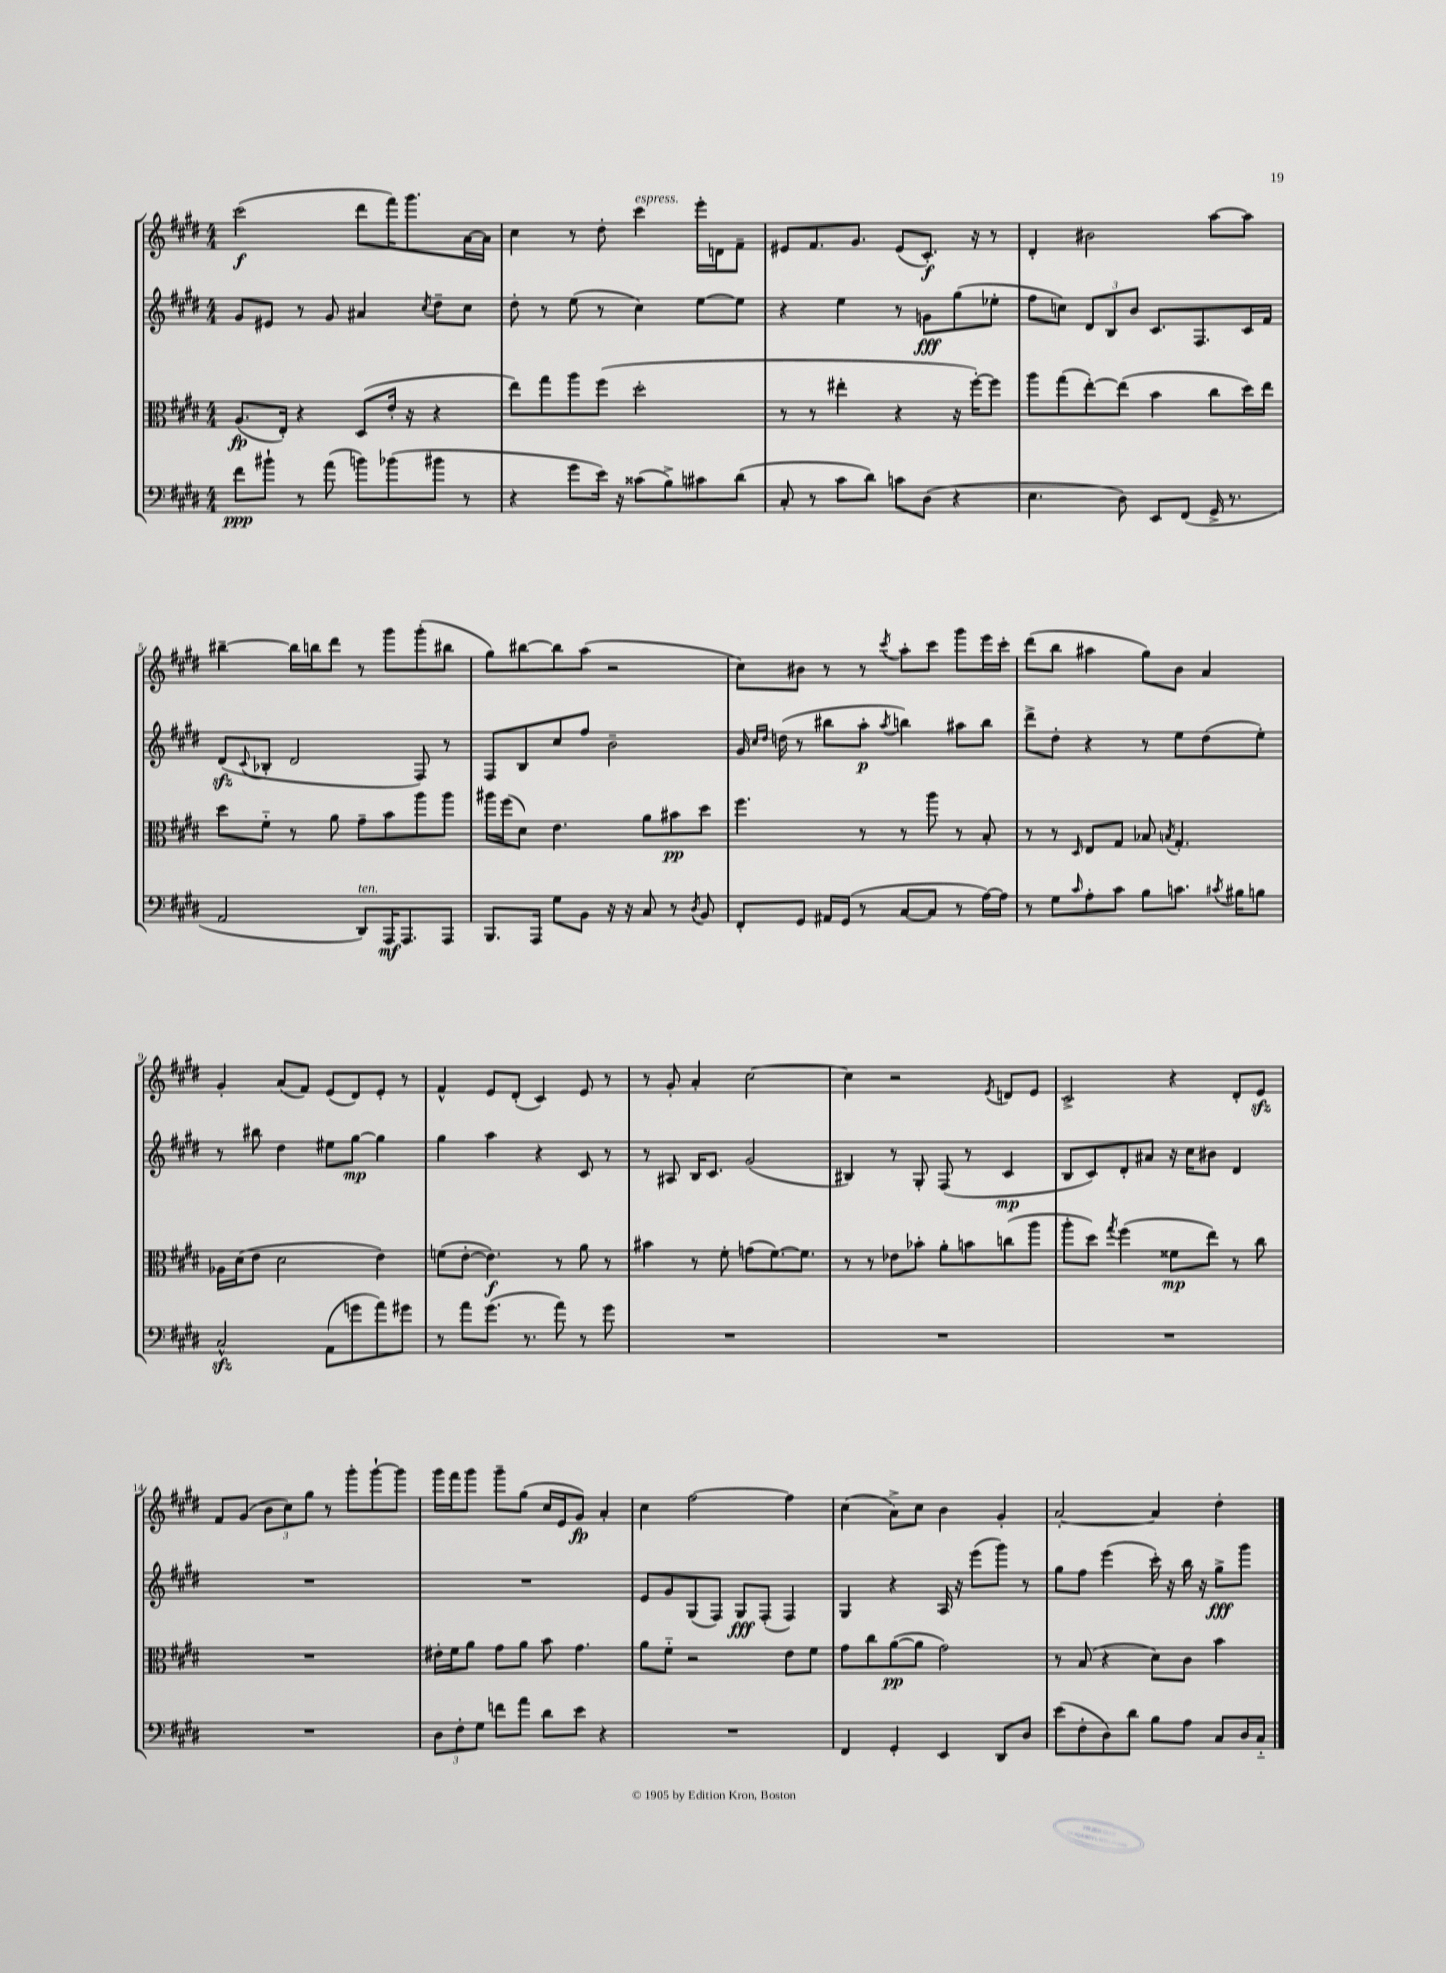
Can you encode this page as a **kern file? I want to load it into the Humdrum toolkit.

**kern	**kern	**kern	**kern
*staff4	*staff3	*staff2	*staff1
*clefF4	*clefC3	*clefG2	*clefG2
*k[f#c#g#d#]	*k[f#c#g#d#]	*k[f#c#g#d#]	*k[f#c#g#d#]
*M4/4	*M4/4	*M4/4	*M4/4
8f#	(8.A	8g#	(2ccc#
8b#`	.	8e#	.
.	16E')	.	.
8r	4r	8r	.
(8a	.	8g#	.
8b)	(8D#	4a#	8ddd#
(8b-	16e'	.	16fff#)
.	16r	.	8.ggg#
.	.	8qcc#	.
8b#	4r	8dd#~	.
8r	.	8cc#	[16a
.	.	.	16a]
=	=	=	=
4r	8ee)	8dd#'	4cc#
.	8gg#	8r	.
8g#	8aa	(8ee	8r
16e)	(8ff#	8r	8dd#'
16r	.	.	.
(8c##	2dd#'	4cc#)	4ccc#
8B^)	.	.	.
8c#	.	[8ee	16eee'
.	.	.	16d
(8d#	.	8ee]	8f#~
=	=	=	=
8C#'	8r	4r	8e#
8r	8r	.	8.f#
8c#	4ee#'	4ee	.
.	.	.	8.g#
8d#)	.	.	.
8c	4r	8r	(8e#
(8D#	.	8g	8.c#')
4r	16r	(8gg#	.
.	[16ff#')	.	16r
.	8ff#]	8ee-'	8r
=	=	=	=
4.E	8aa	8ff#	4d#'
.	(8gg#	8cc)	.
.	[8ee')	12d#	2b#
.	.	12B	.
8D#)	(8ee]	.	.
.	.	12b	.
8EE	4b	8.c#	.
(8FF#	.	.	.
.	.	8.F#	.
16GG#^	8cc#	.	[8aa
8.r	.	.	.
.	16dd#)	16c#	8aa]
.	16ee	16f#	.
=	=	=	=
2AA	8dd#	(8d#	[4bb#~
.	.	8qqc#	.
.	8f#'~	8B-'	.
.	8r	2d#	16bb#]
.	.	.	16bb
.	8a	.	8ddd#
8DD#)	8g#~	.	8r
16AAA	8b	.	8ggg#
8.AAA	.	.	.
.	8aa	8F#)	(8ggg#'
8AAA	8aa	8r	8bb#
=	=	=	=
8.BBB	16aa#	8F#	8gg#)
.	(16ff#	.	.
.	8d#)	8B	[8bb#
16AAA	.	.	.
8G#	4.e	8cc#	8bb#]
8BB	.	8ff#	(8aa
16r	.	2b~	2r
16r	.	.	.
8C#	8a	.	.
8r	8b#	.	.
8qD#	.	.	.
8BB	8dd#	.	.
=	=	=	=
8FF#'	4.ff#	16g#	8cc#)
.	.	16qqcc#	.
.	.	16qqdd#	.
.	.	(16dd	.
8GG#	.	8r	8b#
16AA#	.	8bb#	8r
(16GG#	.	.	.
8r	8r	8aa'	8r
.	.	8qaa	8qccc#
[8C#	8r	4bb)	8aa'
8C#]	8aa	.	8ccc#
8r	8r	8aa#	8ggg#
[16A)	8B'	8bb	16eee
16A]	.	.	16ccc#'
=	=	=	=
8r	8r	8ddd#^	(8ddd#
8G#	8r	8dd#'	8bb
16qqc#	16qqD#	.	.
8A'	8E	4r	4aa#
8c#	8G#	.	.
8B	8B-	8r	8gg#)
.	8qB	.	.
8.c	4.G#'	8ee	8b
.	.	(8dd#	4a
8qc#	.	.	.
16B#	.	.	.
8B	.	8ee')	.
=	=	=	=
2C#^^	16A-	8r	4g#'
.	(16d#	.	.
.	8e	8bb#	.
.	2d#	4dd#	(8a
.	.	.	8f#)
(8AA	.	8ee#	(8e
8g	.	[8gg#	8d#)
8a)	4e)	4gg#]	8e'
8g#	.	.	8r
=	=	=	=
8r	(8f	4gg#	4f#^^
8a	[8e'	.	.
(8.g#	4.e])	4aa	8e
.	.	.	(8d#'
8.r	.	.	.
.	.	4r	4c#)
8a)	8r	.	.
8r	8a	8c#	8e
8g#	8r	8r	8r
=	=	=	=
1r	4b#	8r	8r
.	.	8A#	8g#'
.	8r	16B	4a'
.	.	8.c#	.
.	8f#'	.	.
.	(8g	(2g#	[2cc#
.	[8.f#)	.	.
.	8.f#]	.	.
=	=	=	=
1r	8r	4B#)	4cc#]
.	8r	.	.
.	8e-	8r	2r
.	8b-'	8G#'	.
.	8a'	(8F#	.
.	8b	8r	.
.	.	.	8qe
.	(8cc	4c#	8d
.	8aa	.	8e
=	=	=	=
1r	8aa'	8B	2c#^
.	8dd#)	8c#)	.
.	8qgg#	.	.
.	(4ff#	8d#'	.
.	.	8a#	.
.	8f##	16r	4r
.	.	16cc#	.
.	8ee)	8b#	.
.	8r	4d#	8d#'
.	8cc#	.	8e
=	=	=	=
1r	1r	1r	8f#
.	.	.	(8g#
.	.	.	12b
.	.	.	12cc#)
.	.	.	12gg#
.	.	.	8r
.	.	.	8ggg#'
.	.	.	[8ggg#`
.	.	.	8ggg#]
=	=	=	=
12D#	16e#'	1r	16ggg#
.	16f#	.	16fff#
12F#'	.	.	.
.	8a	.	8ggg#
12G#	.	.	.
8f	8g#	.	8ggg#~
8a	8a	.	(8gg#
8d#	8b	.	16cc#
.	.	.	16e
8e	4.g#	.	8g#)
4r	.	.	4a'
=	=	=	=
1r	8a	8e	4cc#
.	8f#'~	8g#	.
.	2r	(8G#	[2ff#
.	.	8F#)	.
.	.	8G#	.
.	.	(8F#'	.
.	8e	4F#)	4ff#]
.	8f#	.	.
=	=	=	=
4FF#	8g#	4G#	(4cc#
.	8cc#	.	.
4GG#'	([8a	4r	8a^)
.	8a]	.	8cc#
4EE	2g#)	16A	4b
.	.	16r	.
.	.	(8eee	.
8DD#	.	8ggg#)	4g#'
8D#	.	8r	.
=	=	=	=
(8e	8r	8gg#	[2a'
8F#'	(8B	8ff#	.
8D#)	4r	(4eee	.
8d#	.	.	.
8B	8d#)	16ccc#')	4a]
.	.	16r	.
8A	8c#	16bb	.
.	.	16r	.
8C#	4b	8gg#^	4dd#'
16D#	.	8ggg#	.
16C#'~	.	.	.
==	==	==	==
*-	*-	*-	*-
